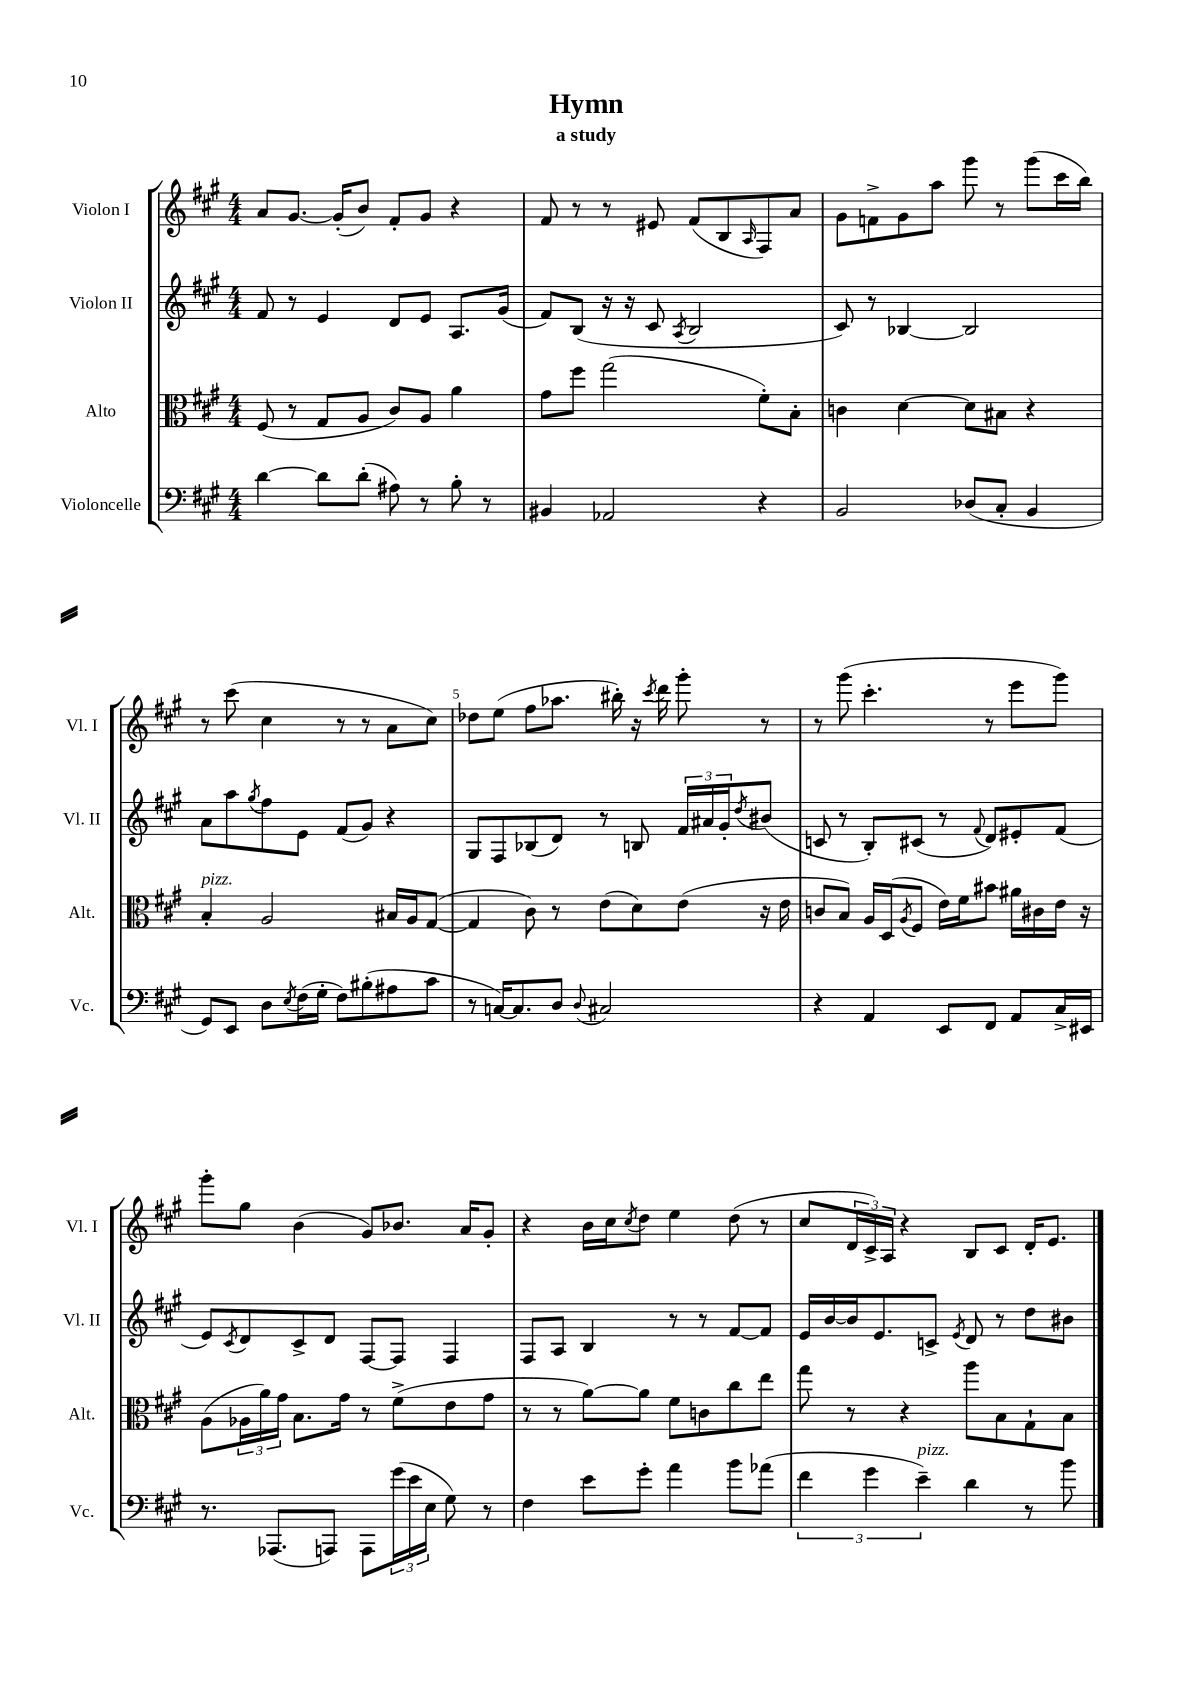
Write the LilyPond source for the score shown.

\header { title = "Hymn" subtitle = "a study" }
<<
\new StaffGroup <<
\new Staff = "s0" \with { instrumentName = "Violon I" shortInstrumentName = "Vl. I" } {
    \clef treble \key a \major \numericTimeSignature \time 4/4
    a'8 gis'8.~ gis'16-.( b'8) fis'8-. gis'8 r4 |
    fis'8 r8 r8 eis'8 fis'8( b8 \grace { a16 } fis8) a'8 |
    gis'8 f'8-> gis'8 a''8 gis'''8 r8 gis'''8( cis'''16 b''16) |
    r8 cis'''8( cis''4 r8 r8 a'8 cis''8) |
    des''8 e''8( fis''8 aes''8. bis''16-.) r16 \acciaccatura { cis'''8 } d'''16 gis'''8-. r8 |
    r8 gis'''8( cis'''4.-. r8 e'''8 gis'''8) |
    gis'''8-. gis''8 b'4( gis'8) bes'8. a'16 gis'8-. |
    r4 b'16 cis''16 \acciaccatura { cis''8 } d''8 e''4 d''8( r8 |
    cis''8 \tuplet 3/2 { d'16 cis'16->) a16 } r4 b8 cis'8 d'16-. e'8. \bar "|." |
}
\new Staff = "s1" \with { instrumentName = "Violon II" shortInstrumentName = "Vl. II" } {
    \clef treble \key a \major \numericTimeSignature \time 4/4
    fis'8 r8 e'4 d'8 e'8 a8. gis'16( |
    fis'8) b8( r16 r16 cis'8 \acciaccatura { a8 } b2 |
    cis'8) r8 bes4~ bes2 |
    a'8 a''8 \acciaccatura { gis''8 } fis''8 e'8 fis'8( gis'8) r4 |
    gis8 fis8 bes8( d'8) r8 b8 \tuplet 3/2 { fis'16 ais'16 gis'16-. } \acciaccatura { d''8 } bis'8( |
    c'8 r8 b8-.) cis'8( r8 \appoggiatura { fis'8 } d'8) eis'8-. fis'8( |
    e'8) \acciaccatura { cis'8 } d'8 cis'8-> d'8 fis8~ fis8 fis4 |
    fis8 a8 b4 r8 r8 fis'8~ fis'8 |
    e'16 b'16~ b'16 e'8. c'8-> \acciaccatura { e'8 } d'8 r8 d''8 bis'8 \bar "|." |
}
\new Staff = "s2" \with { instrumentName = "Alto" shortInstrumentName = "Alt." } {
    \clef alto \key a \major \numericTimeSignature \time 4/4
    fis8( r8 gis8 a8 cis'8) a8 a'4 |
    gis'8 fis''8 gis''2( fis'8-.) b8-. |
    c'4 d'4~ d'8 bis8 r4 |
    b4-.^\markup { \italic "pizz." } a2 bis16 a16 gis8~( |
    gis4 cis'8) r8 e'8( d'8) e'8( r16 e'16 |
    c'8 b8) a16 d16( \acciaccatura { a8 } fis8 e'16) fis'16 bis'8 ais'16 cis'16 e'16 r16 |
    a8( \tuplet 3/2 { aes16 a'16) gis'16 } b8. gis'16 r8 fis'8->( e'8 gis'8 |
    r8 r8 a'8~) a'8 fis'8 c'8 cis''8 e''8 |
    gis''8 r8 r4 a''8 b8 gis8-! b8 \bar "|." |
}
\new Staff = "s3" \with { instrumentName = "Violoncelle" shortInstrumentName = "Vc." } {
    \clef bass \key a \major \numericTimeSignature \time 4/4
    d'4~ d'8 d'8-.( ais8) r8 b8-. r8 |
    bis,4 aes,2 r4 |
    b,2 des8( cis8-. b,4 |
    gis,8) e,8 d8 \acciaccatura { e8 } fis16( gis16-. fis8) bis8-.( ais8 cis'8 |
    r8 c16~) c8. d8 \appoggiatura { d8 } cis2 |
    r4 a,4 e,8 fis,8 a,8 cis16-> eis,16 |
    r8. aes,,8.( a,,8) a,,8 \tuplet 3/2 { gis'16( e'16 e16 } gis8) r8 |
    fis4 e'8 gis'8-. a'4 b'8 aes'8( |
    \tuplet 3/2 { fis'4 gis'4 e'4--^\markup { \italic "pizz." }) } d'4 r8 b'8 \bar "|." |
}
>>
>>
\layout { \context { \Score \override BarNumber.break-visibility = ##(#f #t #t) barNumberVisibility = #(every-nth-bar-number-visible 5) } }
